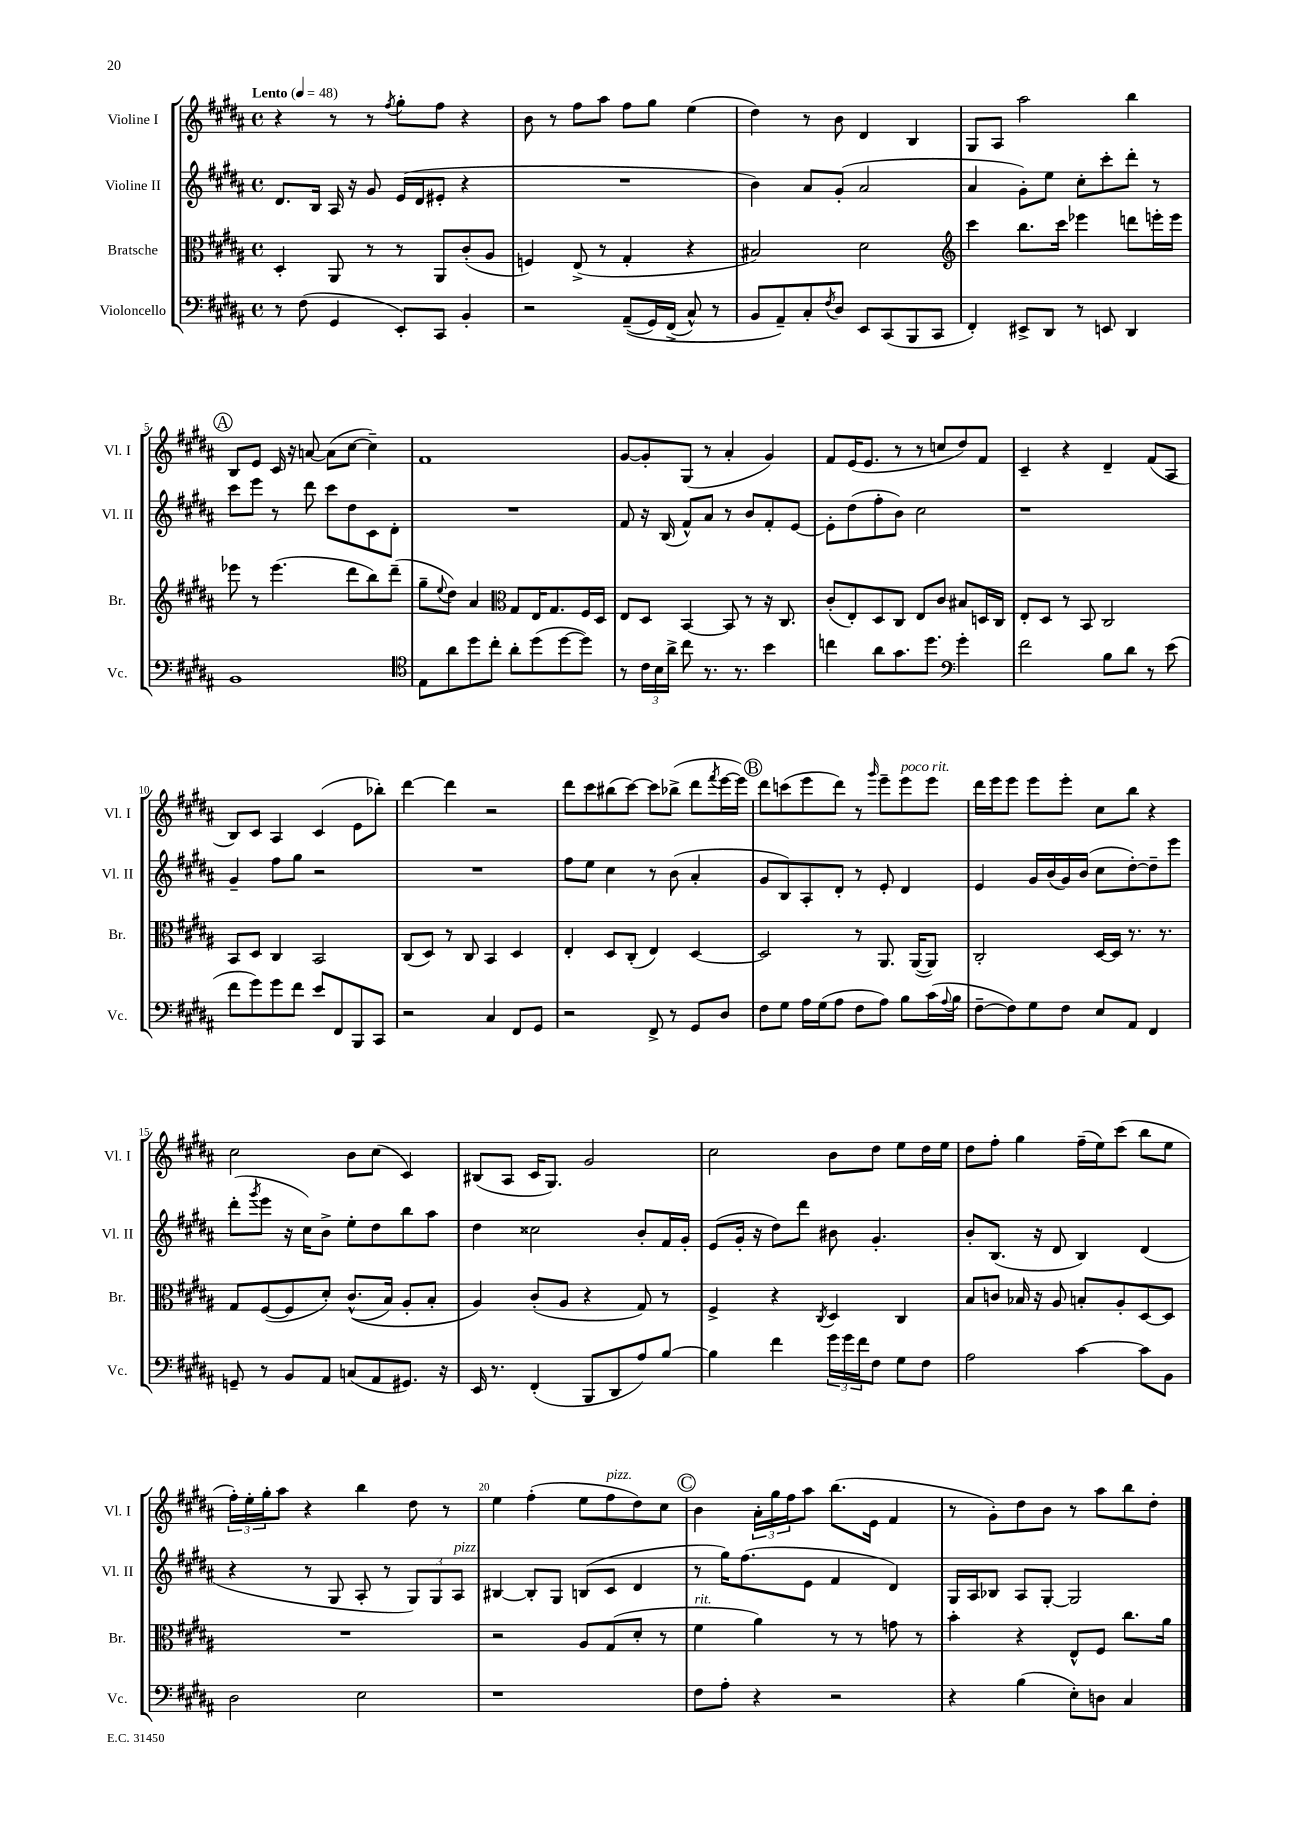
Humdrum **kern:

**kern	**kern	**kern	**kern
*part4	*part3	*part2	*part1
*staff4	*staff3	*staff2	*staff1
*I"Violoncello	*I"Bratsche	*I"Violine II	*I"Violine I
*I'Vc.	*I'Br.	*I'Vl. II	*I'Vl. I
*clefF4	*clefC3	*clefG2	*clefG2
*k[f#c#g#d#a#]	*k[f#c#g#d#a#]	*k[f#c#g#d#a#]	*k[f#c#g#d#a#]
*M4/4	*M4/4	*M4/4	*M4/4
*met(c)	*met(c)	*met(c)	*met(c)
*MM48	*MM48	*MM48	*MM48
=1	=1	=1	=1
!	!	!	!LO:TX:a:B:t=Lento
8r	4D#'/	8.d#/L	4r
(8F#\	.	.	.
.	.	16B/Jk	.
4GG#/	8AA#/	16A#/	8r
.	.	16r	.
.	8r	8g#/	8r
.	.	.	8qff#/
8EE'/L)	8r	(16e/LL	8gg#'\L
.	.	16d#/J	.
8CC#/J	8AA#/L	8e#X'/J	8ff#\J
4BB'/	(8c#'/	4r	4r
.	8A#/J	.	.
=2	=2	=2	=2
2r	4Fn/)	1r	8b\
.	.	.	8r
.	(8E^/	.	8ff#\L
.	8r	.	8aa#\J
((8AA#~/L	4G#'/	.	8ff#\L
16GG#/L)	.	.	8gg#\J
(16FF#^/JJ	.	.	.
8C#^^/)	4r	.	(4ee\
8r	.	.	.
=3	=3	=3	=3
8BB/L	2B#X/)	4b\)	4dd#\)
8AA#~/)	.	.	.
8C#'/	.	8a#/L	8r
8qF#/	.	.	.
8D#/J	.	(8g#'/J	8b\
8EE/L	2d#\	2a#/	4d#/
(8CC#/	.	.	.
8BBB/	.	.	4B/
8CC#/J	.	.	.
=4	=4	=4	=4
*	*clefG2	*	*
4FF#'/)	4ccc#\	4a#/	8G#/L
.	.	.	8A#/J
8EE#X^/L	8.bb\L	8g#'\L)	2aa#\
8DD#/J	.	8ee\J	.
.	16ccc#\Jk	.	.
8r	4eee-X\	8cc#'\L	.
8EEn/	.	8ccc#'\	.
4DD#/	8dddn\L	8ddd#'\J	4bb\
.	16eeen'\L	8r	.
.	16eee\JJ	.	.
!!LO:LB:g=z
!!LO:REH:place=s1:t=A
=5	=5	=5	=5
1BB	8eee-X\	8ccc#\L	8B/L
.	8r	8eee\J	8e/J
.	(4.eee-\	8r	16c#/
.	.	.	16r
.	.	8ddd#\	[8an/
.	.	8ccc#\L	(8a\L]
.	8ddd#\L	8dd#\	[8cc#\J
.	8bb\)	8c#\	4cc#~\])
.	(8ddd#~\J	8d#'\J	.
=6	=6	=6	=6
*clefC4	*	*	*
8E\L	8gg#~\L	1r	1f#
.	8qqee/	.	.
8a#\	8dd#\J)	.	.
8dd#\	4a#/	.	.
8cc#'\J	.	.	.
*	*clefC3	*	*
8a#'\L	8G#/L	.	.
(8dd#\	16E/K	.	.
.	8.G#/	.	.
[8dd#\	.	.	.
8dd#\J])	16F#/L	.	.
.	16D#/JJ	.	.
=7	=7	=7	=7
8r	8E/L	8f#/	[8g#/L
24c#\LL	8D#/J	16r	8g#'/]
24B\	.	.	.
.	.	(16B/	.
24a#^\JJ	.	.	.
8cc#\	[4BB/	8f#^^/L)	(8G#/J
8.r	.	8a#/J	8r
.	8BB/]	8r	4a#'/
8.r	.	.	.
.	8r	8b/L	.
4b\	16r	8f#'/	4g#/)
.	8.C#/	.	.
.	.	[8e/J	.
=8	=8	=8	=8
4ccn\	(8c#'/L	8e'\L]	8f#/L
.	8E'/)	(8dd#\	(16e/K
.	.	.	8.e/J
8a#\L	8D#/	8ff#'\	.
8.g#\	8C#/J	8b\J)	8r
.	8E/L	2cc#\	8r
8.dd#\J	.	.	.
.	8c#/J	.	8ccn/L
*clefF4	*	*	*
4g#'\	8B#X/L	.	8dd#/)
.	16Dn/L	.	8f#/J
.	16C#/JJ	.	.
=9	=9	=9	=9
2f#\	8E'/L	1r	4c#~/
.	8D#/J	.	.
.	8r	.	4r
.	8BB/	.	.
8B\L	2C#/	.	4d#~/
8d#\J	.	.	.
8r	.	.	(8f#/L
(8e\	.	.	8A#/J
!!LO:LB:g=z
=10	=10	=10	=10
8f#\L	8BB/L	4g#~/	8B/L)
8g#\)	8D#/J	.	8c#/J
8g#\	4C#/	8ff#\L	4A#/
8f#\J	.	8gg#\J	.
8e/L	2BB/	2r	(4c#/
8FF#/	.	.	.
8BBB/	.	.	8e\L
8CC#/J	.	.	8bb-X'\J)
=11	=11	=11	=11
2r	(8C#/L	1r	[4ddd#\
.	8D#/J)	.	.
.	8r	.	4ddd#\]
.	8C#/	.	.
4C#/	4BB/	.	2r
8FF#/L	4D#/	.	.
8GG#/J	.	.	.
=12	=12	=12	=12
2r	4E'/	8ff#\L	8ddd#\L
.	.	8ee\J	8ccc#\
.	8D#/L	4cc#\	(8bb#X\
.	(8C#'/J	.	[8ccc#\J)
8FF#^/	4E/)	8r	8ccc#\L]
8r	.	(8b\	(8bb-X^\J
8GG#/L	[4D#/	4a#'/	8ddd#\L
.	.	.	8qfff#/
8D#/J	.	.	[16eee\L
.	.	.	16eee\JJ])
!!LO:REH:place=s1:t=B
=13	=13	=13	=13
8F#\L	2D#/]	8g#/L	8ddd#\L
8G#\J	.	8B/)	(8cccn\
16A#\LL	.	8A#'/	8eee\
(16G#\J	.	.	.
8A#\J	.	8d#'/J	8ddd#\J)
8F#\L	8r	8r	8r
.	.	.	16qqggg#/
8A#\J)	8.AA#/	8e'/	8eee~\L
!	!	!	!LO:TX:a:i:t=poco rit.
8B\L	.	4d#/	8eee\
.	([16AA#/KL	.	.
(16c#\L	8AA#/J])	.	8eee\J
8qqA#/	.	.	.
16B\JJ	.	.	.
=14	=14	=14	=14
[8F#~\L	2C#'/	4e/	16ddd#\LL
.	.	.	16eee\J
8F#\])	.	.	8eee\J
8G#\	.	16g#/LL	8eee\L
.	.	(16b/	.
8F#\J	.	16g#/)	8eee'\J
.	.	(16b/JJ	.
8E/L	[16D#/LL	8cc#\L	8cc#\L
.	16D#/JJ]	.	.
8AA#/J	8.r	[8dd#'\)	8bb\J
4FF#/	.	8dd#~\]	4r
.	8.r	.	.
.	.	8eee\J	.
!!LO:LB:g=z
=15	=15	=15	=15
8GGn~/	8G#/L	(8ddd#'\L	2cc#\
.	.	8qggg#/	.
8r	([8F#/	8eee\J	.
8BB/L	8F#/]	16r	.
.	.	16cc#\KL)	.
8AA#/J	8d#'/J)	8b^\J	.
(8Cn/L	((8.c#^^/L	8ee'\L	8b\L
8AA#/	.	8dd#\	(8cc#\J
.	16B/Jk)	.	.
8.GG#X/J)	8A#'/L	8bb\	4c#/)
.	8B'/J	8aa#\J	.
16r	.	.	.
=16	=16	=16	=16
16EE/	4A#/)	4dd#\	(8B#X/L
8.r	.	.	.
.	.	.	8A#/J
(4FF#'/	(8c#'/L	2cc##X\	16c#/KL
.	.	.	8.G#/J)
.	8A#/J	.	.
8BBB/L	4r	.	2g#/
8DD#/	.	.	.
8A#/)	8G#/)	8b'/L	.
[8B/J	8r	16f#/L	.
.	.	16g#'/JJ	.
=17	=17	=17	=17
4B\]	4F#^/	(8e/L	2cc#\
.	.	16g#'/Jk	.
.	.	16r	.
4f#\	4r	8dd#\L)	.
.	.	8ddd#\J	.
.	8qC#/	.	.
24g#\LL	4D#/	8b#X\	8b\L
24g#\	.	.	.
24f#\J	.	.	.
8F#\J	.	4.g#'/	8dd#\J
8G#\L	4C#/	.	8ee\L
8F#\J	.	.	16dd#\L
.	.	.	16ee\JJ
=18	=18	=18	=18
2A#\	8B/L	8b'/L	8dd#\L
.	8cn/J	(8.B/J	8ff#'\J
.	16B-X/	.	4gg#\
.	16r	16r	.
.	8A#/	8d#/	.
[4c#\	8Bn'/L	4B/)	(16ff#~\LL
.	.	.	16ee\J)
.	8A#'/	.	(8ccc#\J
8c#\L]	[8D#/	(4d#/	8bb\L
8BB\J	8D#/J]	.	8ee\J
!!LO:LB:g=z
=19	=19	=19	=19
2D#\	1r	4r	24ff#'\LL)
.	.	.	24ee'\
.	.	.	24gg#'\J
.	.	.	8aa#\J
.	.	8r	4r
.	.	8G#/	.
2E\	.	8A#'/	4bb\
.	.	8r	.
.	.	12G#/L)	8dd#\
.	.	12G#/	.
.	.	.	8r
!	!	!LO:TX:a:i:t=pizz.	!
.	.	12A#/J	.
=20	=20	=20	=20
1r	2r	[4B#X/	4ee\
.	.	8B#'/L]	(4ff#'\
.	.	8G#/J	.
.	8A#/L	(8Bn/L	8ee\L
!	!	!	!LO:TX:a:i:t=pizz.
.	(8G#/	8c#/J	8ff#\
.	8d#'/J	4d#/	8dd#\)
.	8r	.	8cc#\J
!!LO:REH:place=s1:t=C
=21	=21	=21	=21
!	!LO:TX:a:i:t=rit.	!	!
8F#\L	4f#\	8r	4b\
8A#'\J	.	16gg#\KL)	.
.	.	(8.ff#\	.
4r	4a#\)	.	24a#'\LL
.	.	.	24gg#\
.	.	.	24ff#\J
.	.	8e\J	8aa#\J
2r	8r	4f#/	(8.bb\L
.	8r	.	.
.	.	.	16e\Jk
.	8gn\	4d#/)	4f#/
.	8r	.	.
=22	=22	=22	=22
4r	4b'\	16G#/LL	8r
.	.	16A#/J	.
.	.	8B-X/J	8g#'\L)
(4B\	4r	8A#/L	8dd#\
.	.	[8G#'/J	8b\J
8E'\L)	8E^^/L	2G#/]	8r
8Dn\J	8F#/J	.	8aa#\L
4C#/	8.cc#\L	.	8bb\
.	.	.	8dd#'\J
.	16a#\Jk	.	.
==	==	==	==
*-	*-	*-	*-
